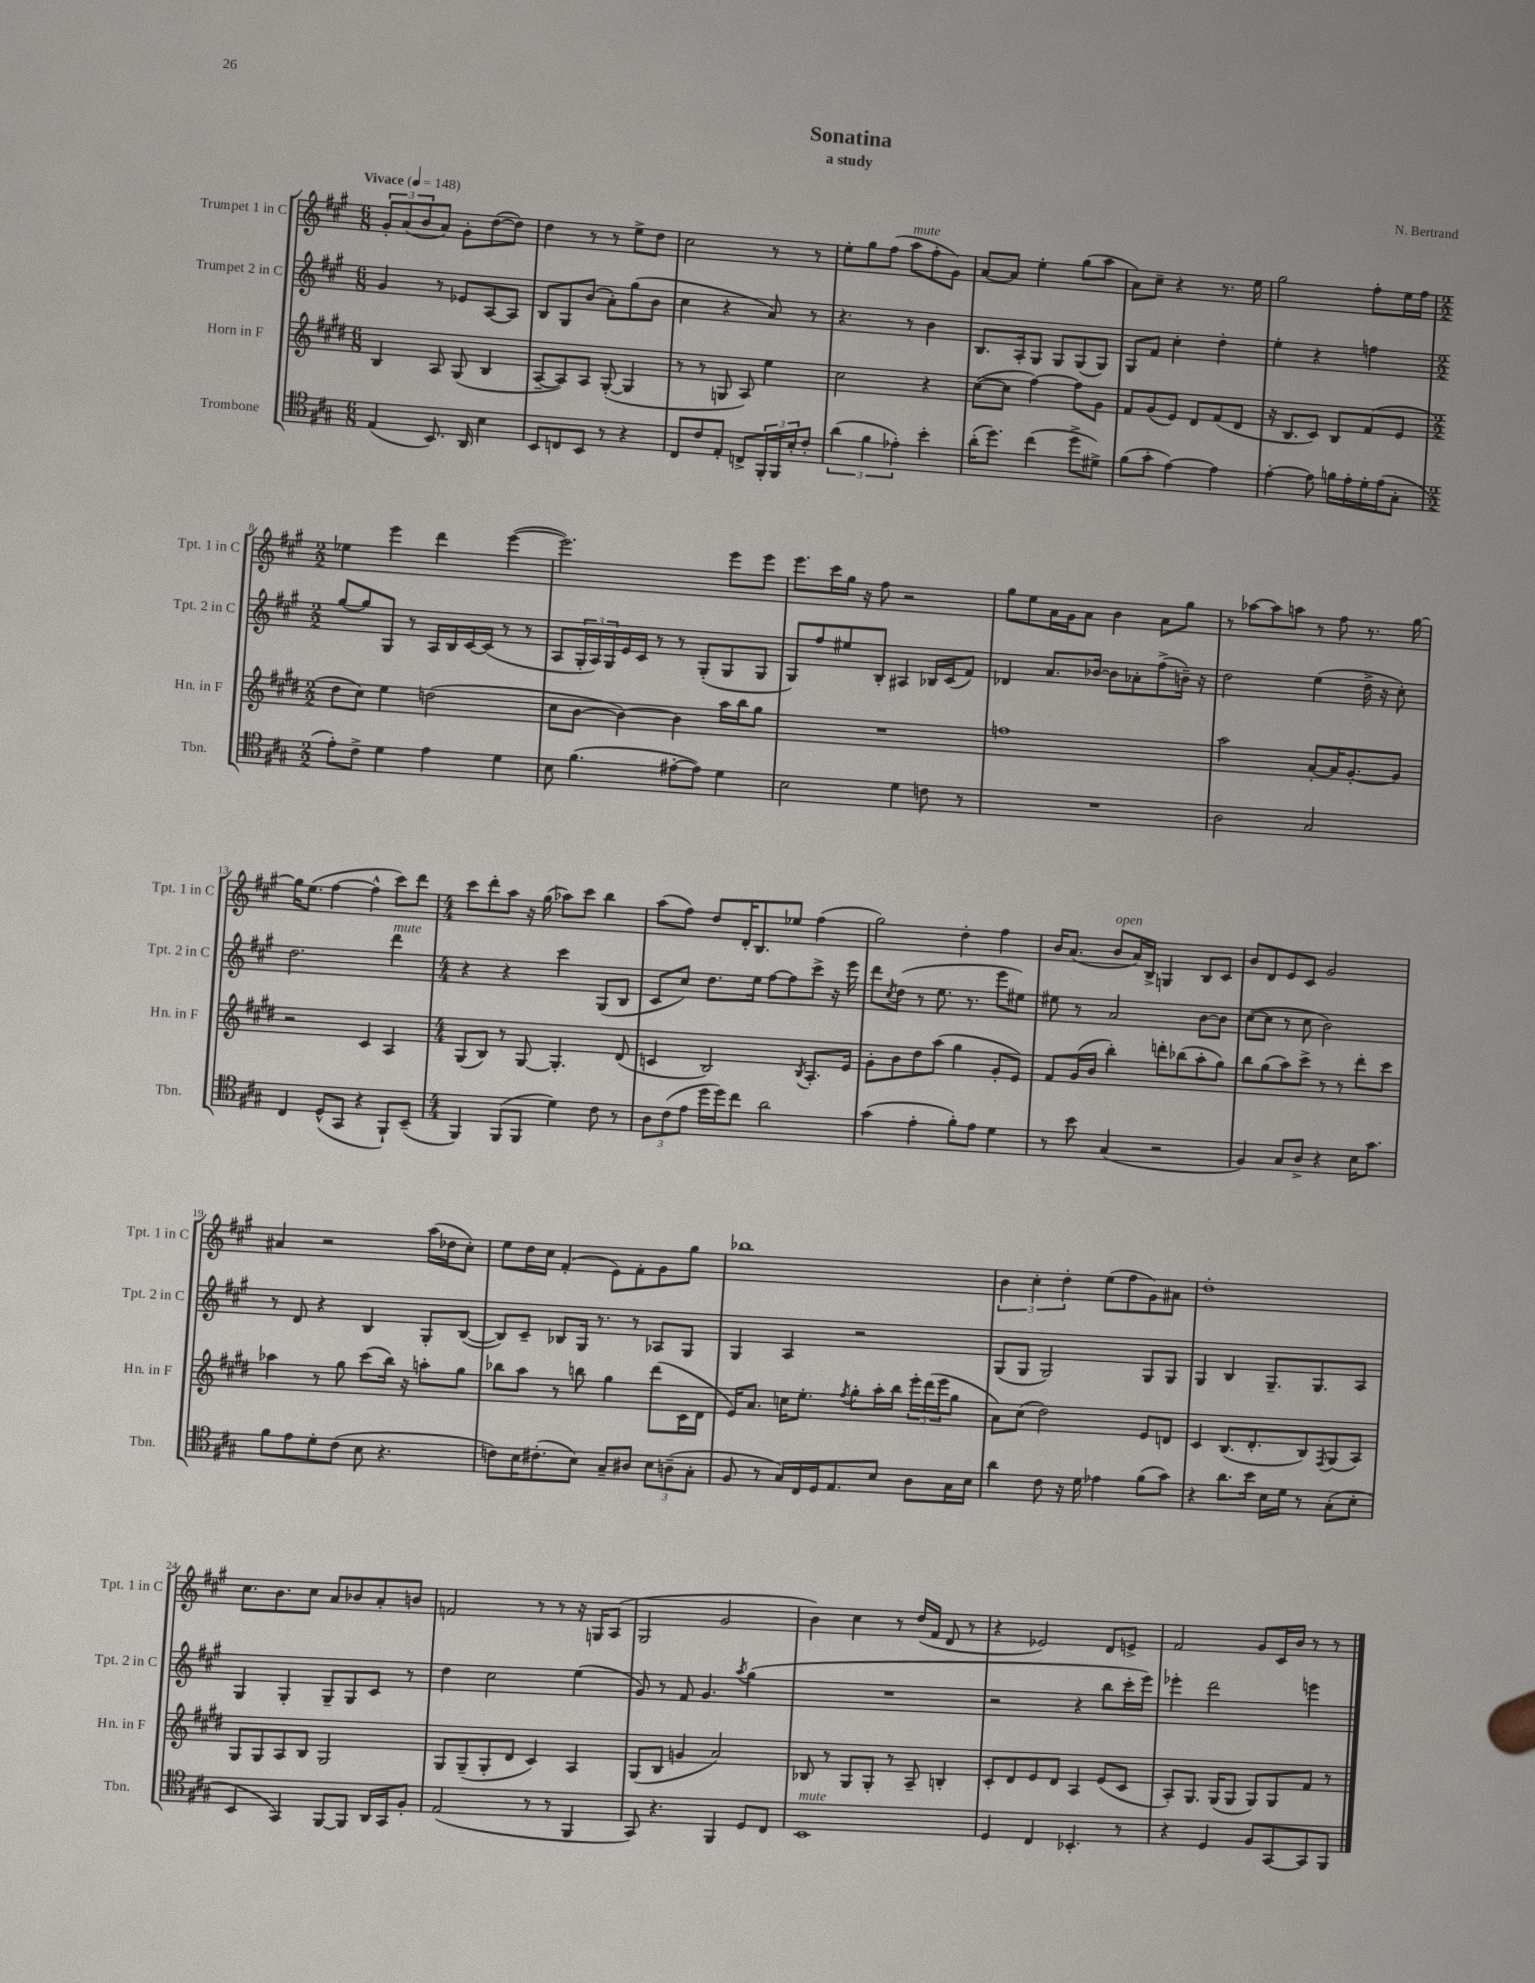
\header { title = "Sonatina" composer = "N. Bertrand" subtitle = "a study" }
<<
\new StaffGroup <<
\new Staff = "s0" \with { instrumentName = "Trumpet 1 in C" shortInstrumentName = "Tpt. 1 in C" } {
    \clef treble \key a \major \numericTimeSignature \time 6/8 \tempo "Vivace" 4 = 148
    \tuplet 3/2 { gis'8-. a'8( b'8 } a'8) gis'8-. d''8~( d''8) |
    d''4 r8 r8 e''8-> d''8 |
    cis''2 r8 r8 |
    e''8-. gis''8 fis''8( a''8^\markup { \italic "mute" } fis''8-. gis'8) |
    a'8~ a'8 e''4-. gis''8( a''8 |
    a'8) cis''8-- r4 r8. e''16 |
    gis''2 fis''8-. e''16 fis''16 |
    \numericTimeSignature \time 2/2 ees''4 e'''4 d'''4 e'''4~( |
    e'''2.) e'''8 e'''8 |
    e'''8. cis'''16 gis''16 r16 fis''8 r2 |
    gis''8 e''8 a'16 gis'16 a'8 b'4 a'8 gis''8 |
    r8 aes''8~ aes''8 a''8 r8 fis''8 r8. gis''16~ |
    gis''16 e''8.( fis''4~ fis''4-^ cis'''8) d'''8 |
    \numericTimeSignature \time 4/4 cis'''8 d'''8-. a''8 r16 gis''16( aes''8) cis'''8 b''4 |
    a''8( fis''8) d''8 d'16-. b8. ees''8 fis''4( |
    gis''2) d''4-. fis''4 |
    b'16 a'8.( b'8^\markup { \italic "open" } a'16) b16-> g4 b8 cis'8 |
    b'8 d'8 e'8 cis'8 gis'2 |
    ais'4 r2 a''16( des''16 cis''8-.) |
    e''8 d''16 cis''16 fis'4-.( e'8) fis'8-. gis'8 gis''8 |
    bes''1 |
    \tuplet 3/2 { b'4 cis''4-. d''4-. } e''8( fis''8 gis'8) ais'8 |
    d''1-. |
    cis''8. b'8. cis''8 a'8 bes'8 a'8-. b'8 |
    f'2 r8 r8 r16 g16 a8( |
    gis2 gis'2 |
    b'4) cis''4 r8 d''16( fis'16 d'8 r8 |
    r4 ees'2) d'8 e'8-> |
    fis'2 gis'8 cis'16 b'16 r8 r8 \bar "|." |
}
\new Staff = "s1" \with { instrumentName = "Trumpet 2 in C" shortInstrumentName = "Tpt. 2 in C" } {
    \clef treble \key a \major \numericTimeSignature \time 6/8
    gis'4 r8 ees'8 a8~ a8 |
    b8 gis8 b'8( a'8-.) gis''8( b'8 |
    cis''4 r4 a'8) r8 |
    r4. r8 b'4 |
    b8. a16-. gis8 gis8 gis8( gis8) |
    gis8 fis'8 cis''4-. d''4-. |
    e''4-. r4 f''4 |
    \numericTimeSignature \time 2/2 gis''8~ gis''8 gis8 r8 a16 b16 cis'16~ cis'16( r8 r8 |
    a8 \tuplet 3/2 { gis16-. a16) gis16 } e'16 cis'16 r8 r8 gis8-.( gis8 gis8 |
    gis8) fis''8 eis''8 b8-. ais4 bes16 cis'16( fis'8) |
    des'4 a'8. bes'16~ bes'8 aes'8-. fis''8->( b'16--) r16 |
    d''2 e''4( d''16-> r16 cis''8-.) |
    d''2. d'''4^\markup { \italic "mute" } |
    \numericTimeSignature \time 4/4 r4 r4 cis'''4 gis8( b8 |
    cis'8 cis''8) d''8. e''16 fis''8~ fis''8 cis'''8-> r16 e'''16 |
    d'''8 \acciaccatura { cis''8 } d''8( r8 e''8. r8. e'''8 eis''8) |
    eis''8 r8 a'2 b'8~ b'8 |
    cis''8~( cis''8 r8 cis''8 b'2) |
    r8 d'8 r4 b4 gis8-. b8~( |
    b8) cis'8-- bes8 gis16 r8. r8 aes8 gis8 |
    gis4 a4 r2 |
    gis8( gis8 gis2) gis8 gis8 |
    gis4 b4 gis8.-- gis8. a8 |
    gis4 gis4-. gis8-- gis8 cis'8 r8 |
    d''4 cis''2 e''4( |
    gis'8) r8 fis'8 gis'4. \acciaccatura { a''8 } gis''4( |
    R1 |
    r2 r4 b''8 cis'''16-. e'''16) |
    ees'''4-. d'''2 e'''4 \bar "|." |
}
\new Staff = "s2" \with { instrumentName = "Horn in F" shortInstrumentName = "Hn. in F" } {
    \clef treble \key e \major \numericTimeSignature \time 6/8
    b4 a8 gis8( b4 |
    a8~-- a8) a8 gis8~-.( gis4 |
    r8 r8 g8 a8) e''4 |
    cis''2 r4 |
    cis''8~( cis''8 fis''4~) fis''8 gis'8 |
    fis'8 gis'8( e'8) dis'8 fis'8( dis'8 |
    r16 b8. cis'8) b8 fis'8( e'8 |
    \numericTimeSignature \time 2/2 dis''8 cis''8) e''4 d''2( |
    cis''8 b'8~ b'4~) b'4 a''16 b''16 gis''8 |
    R1 |
    f''1 |
    a''2 a'8~-. a'16 gis'8.~-. gis'8 |
    r2 cis'4 a4 |
    \numericTimeSignature \time 4/4 gis8( b8) r8 gis8~ gis4.-. dis'8( |
    c'4 b2) \acciaccatura { b8 } a8.-. e'16 |
    gis'8-. b'8 dis''8 a''8( gis''4 gis'8-. e'8) |
    fis'8 gis'16( b'16 b''4-.) d'''8-. bes''8( a''8-. gis''8) |
    b''8 gis''8( a''8) cis'''8-> r8 r8 dis'''8-. cis'''8 |
    aes''4 r8 gis''8 cis'''8( b''16) r16 a''8-. gis''8 |
    bes''8 a''8 r8 b''8 gis''4 dis'''8( cis'16 dis'16 |
    e'16) a'8. c''16 e''8.-. \acciaccatura { fis''8 } gis''8-. a''16-. b''16 \tuplet 3/2 { e'''16-. dis'''16( e'''16 } gis''8 |
    a'8) cis''8( dis''2) e'8 d'8 |
    cis'4 b8.( dis'8.-. b8) \acciaccatura { fis8 } gis8( a8) |
    gis8 gis8 a8 b8 gis2 |
    gis8 gis8--( gis8-. dis'8 cis'4) a4 |
    gis8( b8 g'4 a'2) |
    bes8 r8 gis8 gis8-. r8 a8-- b4-. |
    cis'8-. dis'8 e'8 dis'8 a4 e'8( cis'8 |
    a8-.) gis8. gis16( gis8 gis8) gis8 fis'8 r8 \bar "|." |
}
\new Staff = "s3" \with { instrumentName = "Trombone" shortInstrumentName = "Tbn." } {
    \clef tenor \key a \major \numericTimeSignature \time 6/8
    e4( b,8.) a,16 b4 |
    b,8 c8 b,8 r8 r4 |
    cis8 cis'8 e8-. c8-> \tuplet 3/2 { fis,16-. fis,16 b16-. } cis'8-. |
    \tuplet 3/2 { a'4( fis'4 ees'4-.) } b'4-. |
    a'16-.( d''8.) cis''4( d''8-> dis'8->) |
    fis'8( gis'8-. e'4~) e'4 |
    e'4~-. e'8 f'16 e'16-. d'16-. e'16( gis8-. |
    \numericTimeSignature \time 2/2 e'8-.) cis'8-> d'4 e'4 d'4 |
    b8 fis'4.( eis'8~-. eis'8) d'4 |
    b2 d'4 c'8 r8 |
    R1 |
    a2 gis2 |
    cis4 d8-^( gis,8 r4 fis,8-!) b,8--( |
    \numericTimeSignature \time 4/4 fis,4) fis,8( fis,8 d'4) cis'8 r8 |
    \tuplet 3/2 { a8 cis'8( e'8 } d''16 d''16) cis''8 a'2 |
    gis'4( e'4-. fis'8-.) e'8 d'4 |
    r8 b'8 gis4( r2 |
    fis4) gis8 a8-> r4 b16 gis'8. |
    fis'8 e'8 d'8-. cis'8( b8 r4. |
    c'8) b16 cis'8.-.( b8) gis8-- ais8 \tuplet 3/2 { b8 a8--( gis8-. } |
    fis8 r8 gis16) cis16 d16 e8. b8 a8 gis16 b16 |
    a'4 cis'8 r16 d'16 ees'4 fis'8( gis'8) |
    r4 a'8. b'16 b16 d'16 r8 gis8-.( b8-. |
    b,4 gis,4) fis,8~ fis,8 a,16 gis,16 fis8-. |
    e2( r8 r8 fis,4 |
    gis,8) r4. fis,4 d8 cis8 |
    b,1^\markup { \italic "mute" } |
    d4 cis4 bes,4.-. r8 |
    r4 d4 fis8 gis,8~ gis,8 fis,8 \bar "|." |
}
>>
>>
